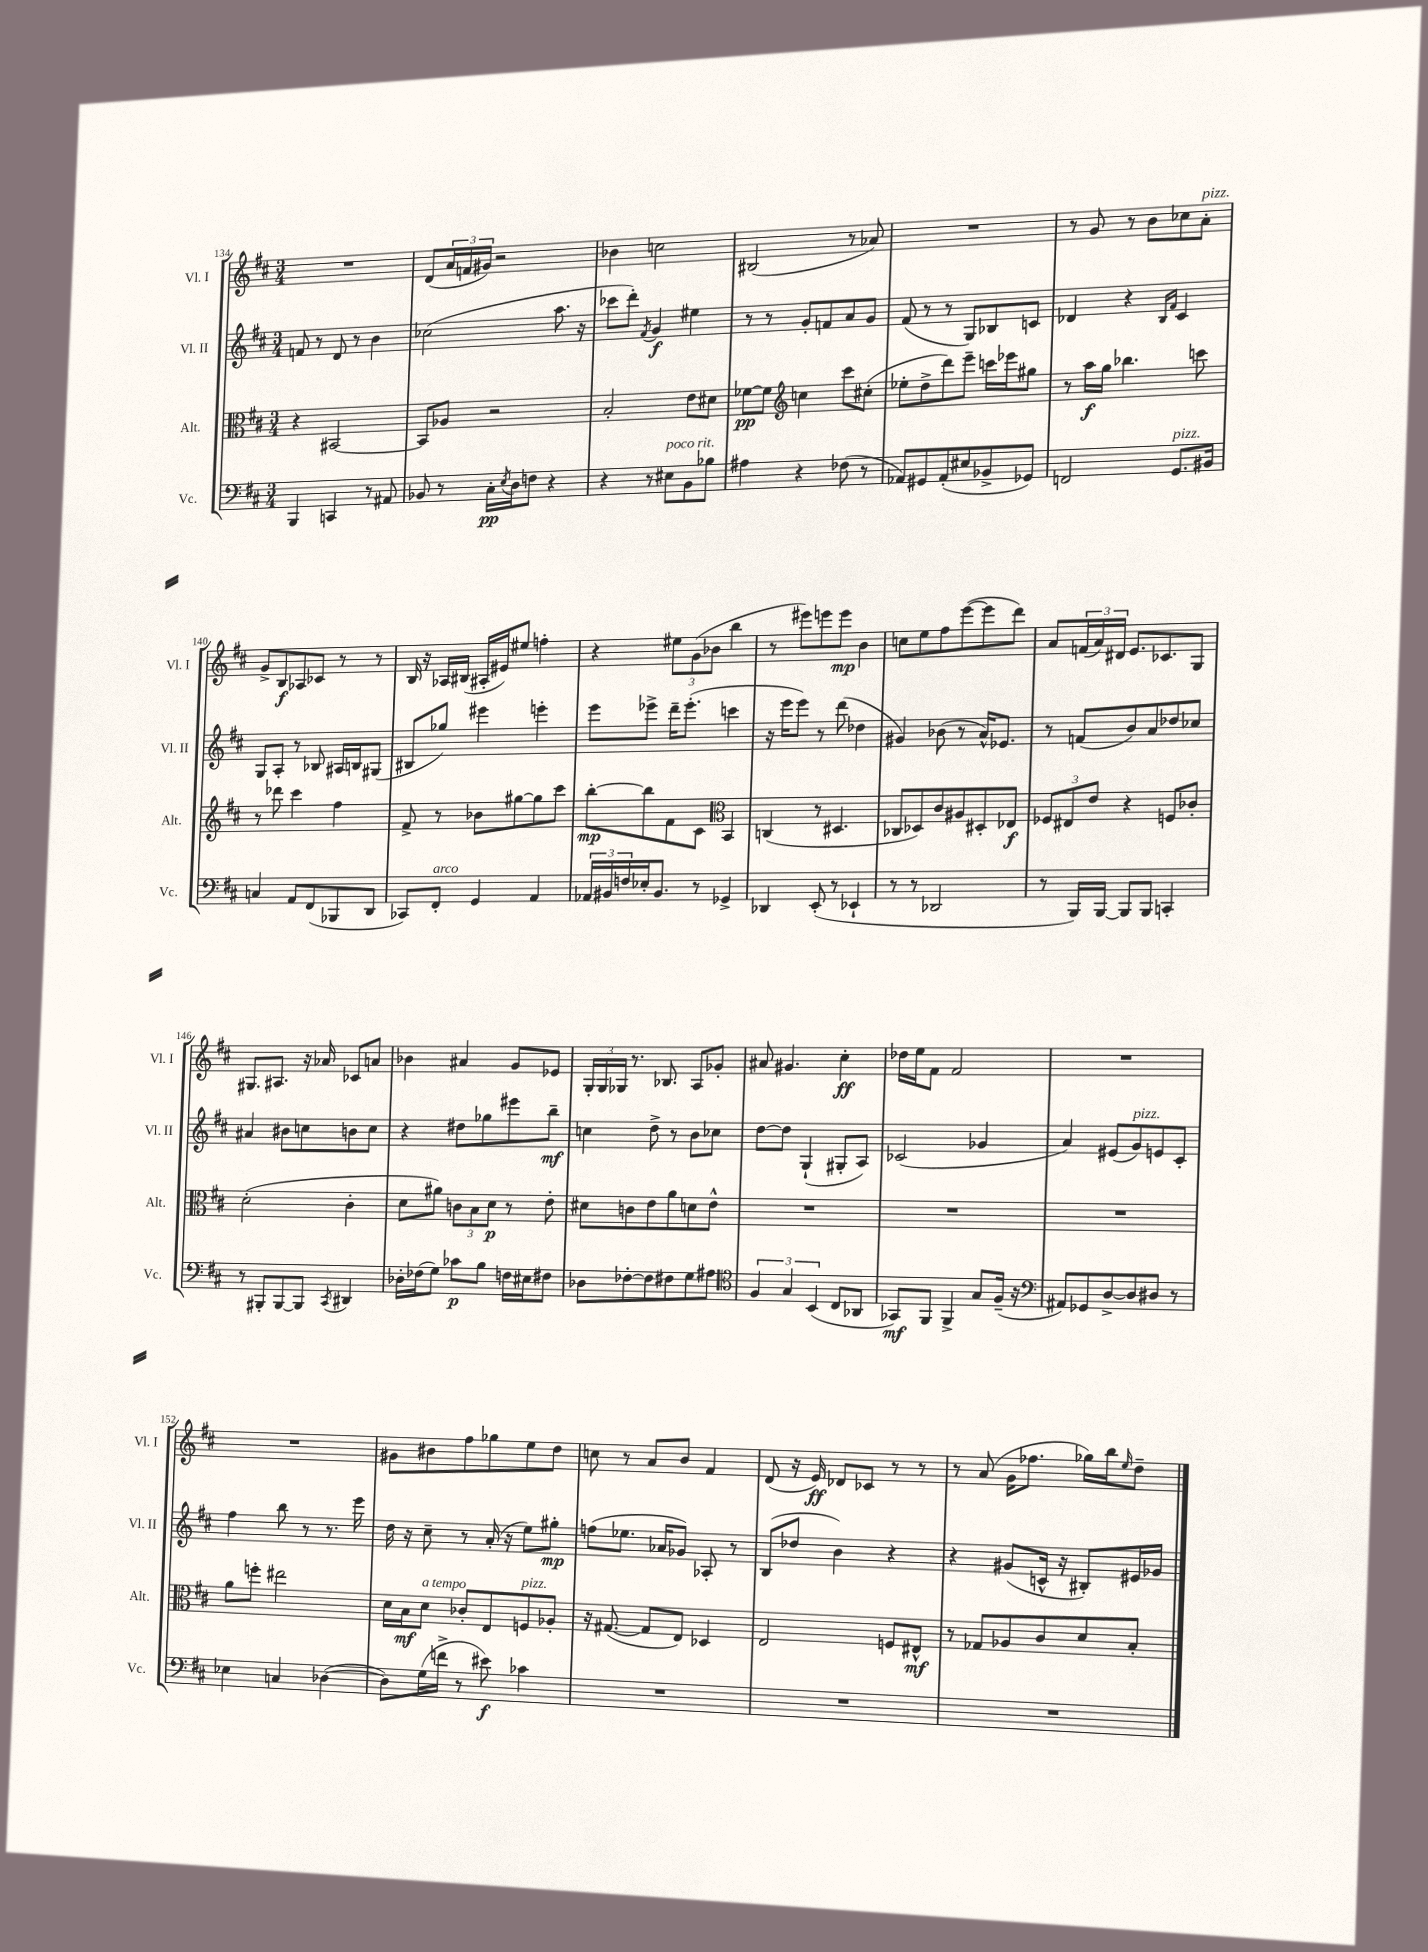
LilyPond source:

<<
\new StaffGroup <<
\new Staff = "s0" \with { instrumentName = "Vl. I" shortInstrumentName = "Vl. I" } {
    \clef treble \key d \major \numericTimeSignature \time 3/4
    R2. |
    d'8( \tuplet 3/2 { a'16 f'16 gis'16) } r2 |
    bes'4 c''2 |
    bis2( r8 aes'8) |
    R2. |
    r8 g'8 r8 b'8 ces''8 a'8-.^\markup { \italic "pizz." } |
    g'8-> b8\f aes8 ces'8 r8 r8 |
    b16 r16 aes16 bis16( ais16-. eis'16) eis''8 f''4-. |
    r4 \tuplet 3/2 { eis''8 g'8( bes'8 } b''4 |
    r8 eis'''8) e'''8 e'''8\mp b'4 |
    c''8 e''8 fis''8 e'''8~( e'''8 d'''8) |
    a'8 \tuplet 3/2 { f'16( a'16) dis'16 } e'8. ces'8. g8 |
    gis8. ais8. r16 aes'16 ces'8 a'8 |
    bes'4 ais'4 g'8 ees'8 |
    \tuplet 3/2 { g16-. g16 ges16 } r8. bes8. a8 ges'8-. |
    ais'8 gis'4. cis''4-.\ff |
    des''16 e''16 fis'8 fis'2 |
    R2. |
    R2. |
    gis'8 bis'8 fis''8 ges''8 e''8 d''8 |
    c''8 r8 a'8 b'8 fis'4 |
    d'8( r16 e'16\ff) des'8 ces'8 r8 r8 |
    r8 a'8( g'16 fes''8. ges''16) b''16 \grace { e''16 } d''8-- \bar "|." |
}
\new Staff = "s1" \with { instrumentName = "Vl. II" shortInstrumentName = "Vl. II" } {
    \clef treble \key d \major \numericTimeSignature \time 3/4
    f'8 r8 d'8 r8 b'4 |
    ces''2( a''8. r16 |
    ces'''8 d'''8-.) \acciaccatura { fis'8 } g'4\f eis''4 |
    r8 r8 g'8-. f'8 a'8 g'8 |
    fis'8( r8 r8 g8) bes8 c'8 |
    des'4 r4 \grace { b16 fis'16 } cis'4 |
    g8 a8-. r8 bes8 ais16 b16 gis8( |
    bis8 ges''8) eis'''4 e'''4-. |
    e'''8 ees'''8-> d'''16-- ees'''8.-.( c'''4 |
    r16 e'''16 e'''8) r8 d'''8( des''4 |
    gis'4) bes'8( r8 a'16-^) ees'8. |
    r8 f'8( b'8) a'8 des''8 ces''8 |
    ais'4 bis'8 c''8 b'8 c''8 |
    r4 dis''8 ges''8 eis'''8 b''8--\mf |
    c''4 d''8-> r8 b'8 ces''8 |
    d''8~ d''8 g4-!( gis8-. a8) |
    ces'2( ges'4 |
    a'4) eis'8( g'8^\markup { \italic "pizz." }) e'8 cis'8-. |
    fis''4 b''8 r8 r8. e'''16 |
    d''16 r16 cis''8-- r8 a'16-.( r16 e''8) gis''8-.\mp |
    f''8( ees''8. aes'16 ges'8) aes8-. r8 |
    b8( des''8 b'4) r4 |
    r4 gis'8( c'16-^ r16 bis8-.) eis'16 ges'16 \bar "|." |
}
\new Staff = "s2" \with { instrumentName = "Alt." shortInstrumentName = "Alt." } {
    \clef alto \key d \major \numericTimeSignature \time 3/4
    r4 bis,2~ |
    bis,8 aes8 r2 |
    b2-. e'8 dis'8 |
    fes'8~\pp fes'8 \clef treble c''4 cis'''8 cis''8-.( |
    ees''8-. d''8-> d'''8) e'''8-- c'''16 ees'''16 gis''8 |
    r8 a''16\f g''16 bes''4. c'''8 |
    r8 des'''8 cis'''4 fis''4 |
    fis'8-> r8 bes'8 gis''8~ gis''8 cis'''8 |
    b''8~-.\mp b''8 fis'8 cis'8 \clef alto b,4 |
    c4( r8 dis4. |
    ces8 des8) cis'8 ais8 dis8-. ees8\f |
    \tuplet 3/2 { fes8 eis8 e'8 } r4 f8 ces'8-. |
    d'2-.( cis'4-. |
    d'8 ais'8) \tuplet 3/2 { c'8 b8 d'8\p } r8 e'8-. |
    dis'8 c'8 e'8 a'8 d'8 e'8-^ |
    R2. |
    R2. |
    R2. |
    a'8 f''8-. eis''2 |
    d'16 b16\mf d'8^\markup { \italic "a tempo" } ces'8-. e8 f8^\markup { \italic "pizz." } aes8-. |
    r16 gis8.~( gis8 e8) des4 |
    e2 f8 eis8-^\mf |
    r8 ges8 aes8 cis'8 d'8 b8-. \bar "|." |
}
\new Staff = "s3" \with { instrumentName = "Vc." shortInstrumentName = "Vc." } {
    \clef bass \key d \major \numericTimeSignature \time 3/4
    b,,4 c,4 r8 ais,8 |
    bes,8 r8 cis16-.\pp \acciaccatura { e8 } d16 f8 r4 |
    r4 r8 eis8^\markup { \italic "poco rit." } b,8 bes8 |
    ais4 r4 fes8( r8 |
    aes,8) gis,8 aes,8-.( eis8 bes,8-> ges,8) |
    f,2 g,8.^\markup { \italic "pizz." } bis,16 |
    c4 a,8 fis,8( bes,,8 d,8 |
    ces,8) fis,8-.^\markup { \italic "arco" } g,4 a,4 |
    \tuplet 3/2 { aes,16 bis,16 f16 } ees16-. bis,8. r8 ges,4-> |
    des,4 e,8-.( r8 ees,4-! |
    r8 r8 des,2 |
    r8 b,,16) b,,16~ b,,8 b,,8 c,4-. |
    r8 bis,,8-. bis,,8~ bis,,8 \acciaccatura { cis,8 } dis,4 |
    des16-. fes16( g8) ces'8\p b8 f16 eis16 fis8 |
    des8 fes8~-. fes8 fis8 g8 ais8 |
    \clef tenor \tuplet 3/2 { fis4 g4 b,4( } cis8 aes,8 |
    ges,8\mf) fis,8 fis,4-> g8 fis16--( r16 |
    \clef bass ais,8) ges,8 d8~-> d8 dis8 r8 |
    ees4 c4 des4~( |
    des8) g16( f'16-> r8 eis'8\f) ces'4 |
    R2. |
    R2. |
    R2. \bar "|." |
}
>>
>>
\layout { \context { \Score currentBarNumber = #134 } }
